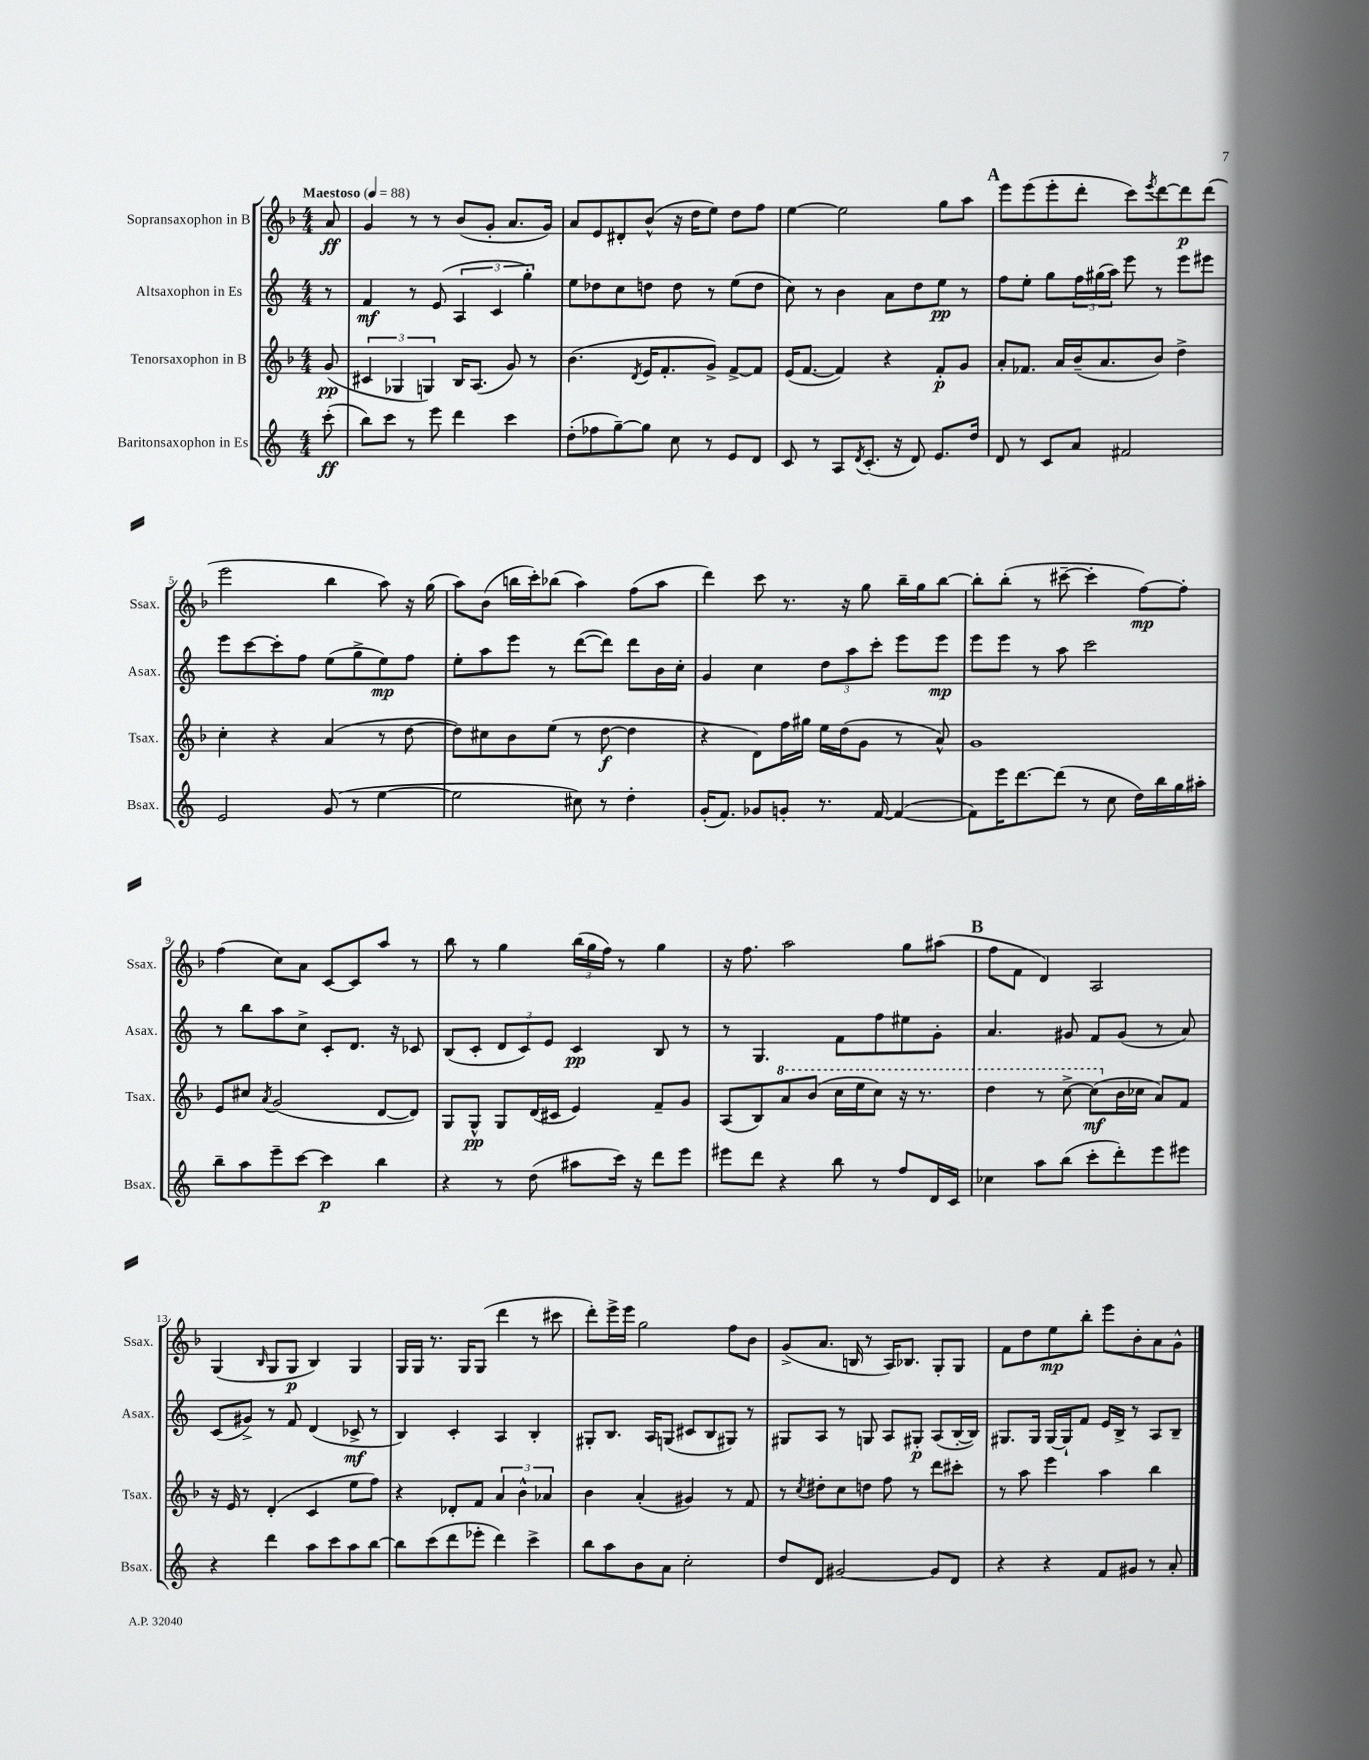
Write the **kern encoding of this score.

**kern	**kern	**kern	**kern
*staff4	*staff3	*staff2	*staff1
*clefG2	*clefG2	*clefG2	*clefG2
*k[]	*k[b-]	*k[]	*k[b-]
*M4/4	*M4/4	*M4/4	*M4/4
*MM88	*MM88	*MM88	*MM88
(8ccc'	(8g	8r	8a
=	=	=	=
8bb)	6c#	4f	4g
8ccc	.	.	.
.	6G-	.	.
8r	.	8r	8r
.	6G)	.	.
8eee	.	(8e	8r
4ddd	16B-	6A	(8b-
.	(8.A	.	.
.	.	.	8g'
.	.	6c	.
4ccc	8g)	.	8.a
.	.	6gg')	.
.	8r	.	.
.	.	.	16g)
=	=	=	=
(8dd'	(4.b-	8ee	8a
8ff-	.	8dd-	8e
[8gg~)	.	8cc	8d#'
.	8qd	.	.
8gg]	16e	8dd	(8b-^^
.	8.f'	.	.
8cc	.	8dd	16r
.	.	.	16dd
8r	8g^)	8r	8ee)
8e	[8f^	(8ee	8dd
8d	8f]	8dd	8ff
=	=	=	=
8c	(16e	8cc)	[4ee
.	[8.f	.	.
8r	.	8r	.
8A	4f])	4b	2ee]
8qd	.	.	.
(8.c'	.	.	.
.	4r	8a	.
16r	.	.	.
8d)	.	8dd	.
8.e	8f'	8ee	8gg
.	8g	8r	8aa
16dd	.	.	.
=	=	=	=
8d	8a'	8ff	8eee
8r	8.f-	8ee'	(8eee
8c	.	8gg	8eee'
.	16a	.	.
8a	(16b-~	24ff	8ddd'
.	.	(24gg#	.
.	8.a	.	.
.	.	24aa)	.
2f#	.	8eee	8ccc)
.	.	.	8qeee
.	8b-)	8r	[8ddd
.	4dd^	8eee	8ddd]
.	.	8eee#	(8ddd
=	=	=	=
2e	4cc'	8eee	2eee
.	.	[8ccc	.
.	4r	8ccc']	.
.	.	8ff	.
(8g	(4a	(8ee	4bb-
8r	.	8gg^	.
[4ee	8r	8ee)	8aa)
.	[8dd	8ff	16r
.	.	.	(16gg
=	=	=	=
2ee]	8dd])	8ee'	8aa)
.	8cc#	8aa	(8b-
.	8b-	8eee	16bb
.	.	.	16ccc')
.	(8ee	8r	(8bb-
8cc#)	8r	([8ddd	4aa)
8r	[8dd	8ddd])	.
4dd'	4dd]	8ddd	(8ff
.	.	16b	8aa
.	.	16cc'	.
=	=	=	=
(16g'	4r	4g	4ddd)
8.f)	.	.	.
8g-	8d)	4cc	8ccc
8g'	16ff	.	8.r
.	16gg#	.	.
8.r	16ee	12dd	.
.	(16dd	.	16r
.	.	12aa	.
.	8g	.	8gg
.	.	12ccc'	.
[16f	.	.	.
(4f_	8r	8eee	16bb-~
.	.	.	16gg
.	8a^^)	8eee	[8bb-
=	=	=	=
8f])	1g	8eee	8bb-']
16eee	.	8eee	(8bb-'
[8.ddd	.	.	.
.	.	8r	8r
(8ddd]	.	8aa	[8ccc#~
8r	.	2ccc	4ccc#']
8cc	.	.	.
16dd)	.	.	[8ff)
16bb	.	.	.
16gg	.	.	8ff']
16aa#'	.	.	.
=	=	=	=
8bb~	8e	8r	(4ff
8aa	8cc#	8bb	.
.	8qa	.	.
8eee~	(2g	8aa	8cc)
[8ccc	.	8cc^	8a
4ccc]	.	8c'	[8c
.	.	8.d	8c]
4bb	[8d	.	8aa
.	.	16r	.
.	8d])	8c-	8r
=	=	=	=
4r	8G	(8B	8bb-
.	8G^^	8c'	8r
8r	8G	12d	4gg
.	.	12c)	.
(8dd	(16d	.	.
.	.	12e	.
.	16c#	.	.
8aa#	4e)	4c	(24bb-
.	.	.	24gg
.	.	.	24ff)
16ccc)	.	.	8r
16r	.	.	.
8ddd	8f~	8B	4gg
8eee	8g	8r	.
=	=	=	=
8eee#	(8A	8r	16r
.	.	.	8.ff
8ddd	8B-)	4.G	.
4r	8aa	.	2aa
.	(8bb-	.	.
8bb	16ccc	8f	.
.	16eee	.	.
8r	8ccc)	8ff	.
8ff	16r	8ee#	8gg
.	8.r	.	.
16d	.	8g'	(8aa#
16c	.	.	.
=	=	=	=
4cc-	4ddd	4.a	8ff
.	.	.	8f
8aa	8r	.	4d)
(8bb	[8ccc^	8g#	.
8ccc'	(8ccc]	8f	2A
8ddd')	16b-	(8g#	.
.	16cc-	.	.
8eee	8a)	8r	.
8eee#	8f	8a)	.
=	=	=	=
4r	16r	(8c	(4G
.	16e	.	.
.	8r	8g#^)	.
.	.	.	16qqB-
4ddd	(4d'	8r	8G
.	.	8f	8G
8aa	4c	(4d	4B-)
8ccc	.	.	.
8aa	8ee	8c-^	4G
[8bb	8ff)	8r	.
=	=	=	=
8bb]	4r	4B)	16G
.	.	.	16G
(8ccc	.	.	8.r
8ddd	8d-'	4c'	.
.	.	.	16G
8eee-'	8f	.	(8G
4ddd)	6a	4A	4ddd
.	6b-^^	.	.
4ccc^	.	4B'	8r
.	6a-	.	.
.	.	.	8ccc#
=	=	=	=
8bb	4b-	8G#'	8ddd')
8aa	.	8.B	16eee^
.	.	.	16eee
8b	(4a'	.	2gg
.	.	16A	.
8a	.	(8G	.
2cc'	4g#)	8c#	.
.	.	8B	.
.	8r	8G#)	8ff
.	8f	8r	8b-
=	=	=	=
8dd	8r	8G#	(8g^
.	8qcc	.	.
8d	8dd#'	8A	8.a
[2g#	8cc	8r	.
.	.	.	16B
.	8dd	8G	8r
.	8ff	8A	16A)
.	.	.	8.B-
.	8r	8G#'	.
8g#]	8ddd	(8A	8G'
8d	8ccc#'	[16B'	8G
.	.	16B])	.
=	=	=	=
4r	8r	8.G#	8f
.	8aa	.	8dd
.	.	16G#	.
4r	4eee	[16G#	8ee
.	.	16G#`]	.
.	.	8f	8bb-'
8f	4aa	16e	8eee
.	.	16B^	.
8g#	.	8r	8b-'
8r	4bb-	8A	8a
8a'	.	8B~	8g^^
==	==	==	==
*-	*-	*-	*-
